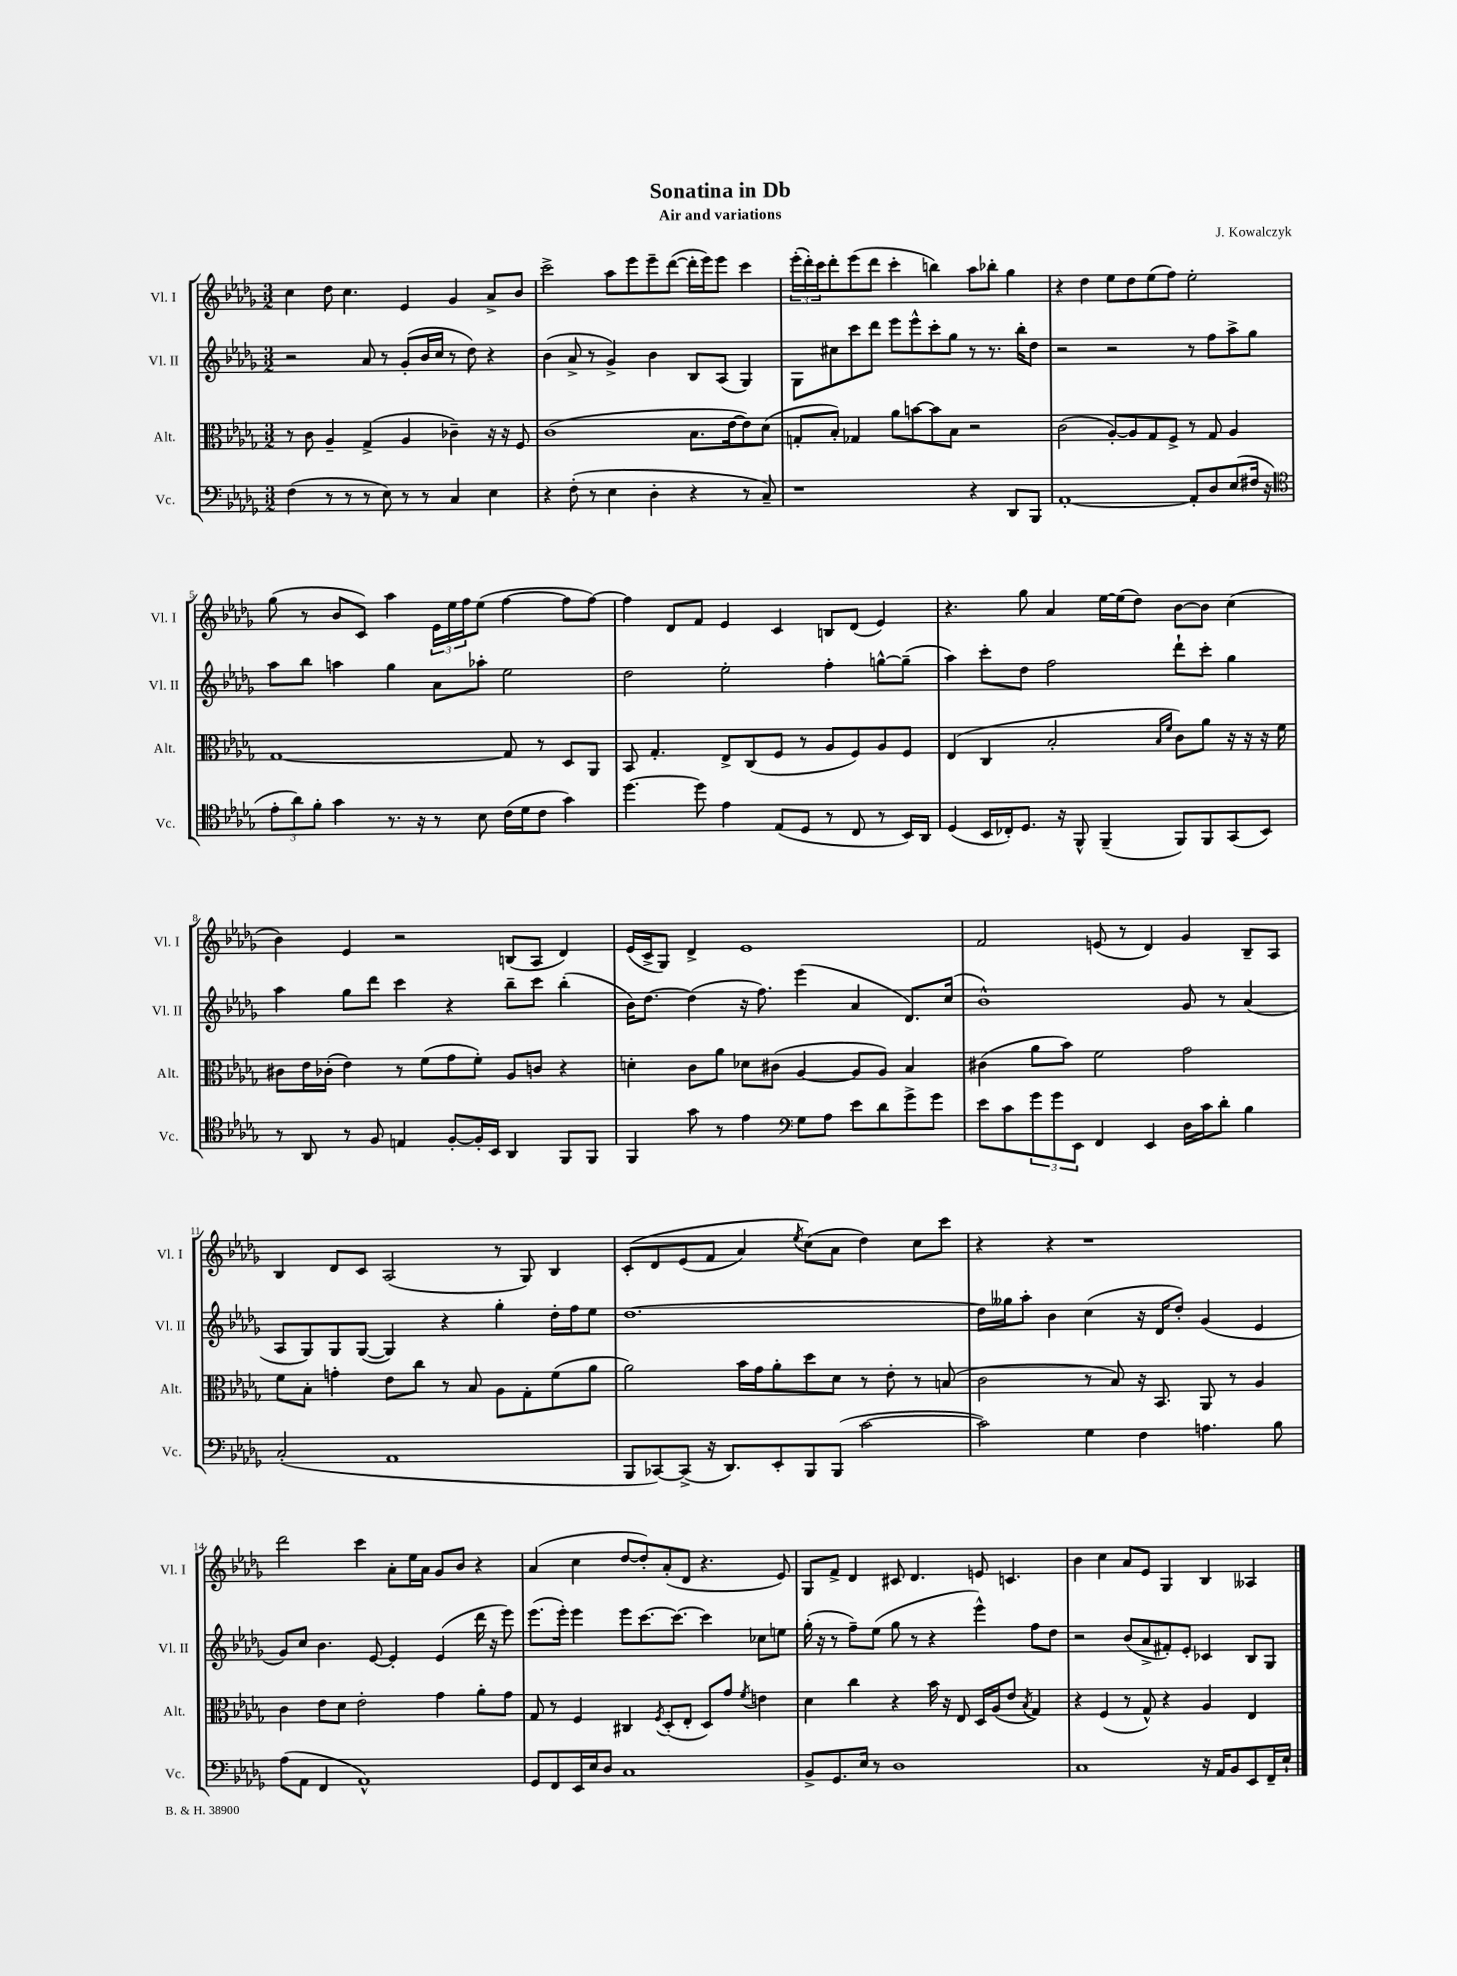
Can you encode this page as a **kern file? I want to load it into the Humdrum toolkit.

**kern	**kern	**kern	**kern
*part4	*part3	*part2	*part1
*staff4	*staff3	*staff2	*staff1
*I"Vc.	*I"Alt.	*I"Vl. II	*I"Vl. I
*I'Vc.	*I'Alt.	*I'Vl. II	*I'Vl. I
*clefF4	*clefC3	*clefG2	*clefG2
*k[b-e-a-d-g-]	*k[b-e-a-d-g-]	*k[b-e-a-d-g-]	*k[b-e-a-d-g-]
*M3/2	*M3/2	*M3/2	*M3/2
=1	=1	=1	=1
(4F\	8r	2r	4cc\
.	8c\	.	.
8r	4A-~/	.	8dd-\
8r	.	.	4.cc\
8r	(4G-^/	8a-/	.
8E-\)	.	8r	.
8r	4A-/	(8g-'/L	4e-/
8r	.	16b-/L	.
.	.	16cc/JJ	.
4C/	4c-X~\)	8r	4g-/
.	.	8dd-\)	.
4E-\	16r	4r	8a-^/L
.	16r	.	.
.	8F/	.	8b-/J
=2	=2	=2	=2
4r	(1c	(4b-\	2ccc^\
(8F'\	.	8a-^/	.
8r	.	8r	.
4E-\	.	4g-^/)	8aa-\L
.	.	.	8eee-\
4D-'\	.	4b-\	8eee-~\
.	.	.	([8ddd-\J
4r	8.B-\L	8B-/L	16ddd-'\LL]
.	.	.	16eee-\J)
.	.	(8A-/J	8eee-\J
.	[16e-\k	.	.
8r	8e-\])	4G-/)	4ccc\
8C~/)	(8d-\J	.	.
=3	=3	=3	=3
1r	8Gn'/L	8G-\L	(24eee-'\LL
.	.	.	24ddd-'\)
.	.	.	24ccc\J
.	8B-'/J)	8cc#X\	8ddd-'\
.	4G-X/	8ccc\	(8eee-\
.	.	8ddd-\J	8ddd-\J
.	8a-\L	8eee-\L	4ccc'\
.	[8bn\	8eee-^^\	.
.	8b\]	8ccc'\	4bbn\)
.	8B-\J	8gg-\J	.
4r	2r	8r	8aa-\L
.	.	8.r	8bb-X'\J
8DD-/L	.	.	4gg-\
.	.	16bb-'\KL	.
8BBB-/J	.	8dd-\J	.
=4	=4	=4	=4
[1AA-'	(2c\	2r	4r
.	.	.	4dd-\
.	[8A-'/L)	2r	8ee-\L
.	8A-/]	.	8dd-\
.	8G-/	.	(8ee-\
.	8F^/J	.	8ff\J)
8AA-'/L]	8r	8r	2ee-'\
8D-/	8G-/	8ff\L	.
(8E-/	4A-/	8aa-^\	.
16F#X/Jk	.	8gg-\J	.
16r	.	.	.
!!LO:LB:g=z
=5	=5	=5	=5
*clefC4	*	*	*
12e-'\L	[1G-	8aa-\L	(8gg-\
12a-\)	.	.	.
.	.	8bb-\J	8r
12f'\J	.	.	.
4g-\	.	4aan\	8b-/L
.	.	.	8c/J)
8.r	.	4gg-\	4aa-\
16r	.	.	.
8r	.	8a-\L	24e-\LL
.	.	.	24ee-\
.	.	.	24ff\J
8B-\	.	8aa-X'\J	(8ee-\J
(16c\LL	8G-/]	2ee-\	[4ff\
16d-\J	.	.	.
8c\J	8r	.	.
4g-\)	8D-/L	.	8ff\L]
.	8AA-/J	.	[8ff\J)
=6	=6	=6	=6
[4.dd-\	8BB-/	2dd-\	4ff\]
.	4.G-'/	.	.
.	.	.	8d-/L
8dd-\]	.	.	8f/J
4e-\	8E-^/L	2ee-'\	4e-/
.	(8C/	.	.
(8E-/L	8F/J	.	4c/
8D-/J	8r	.	.
8r	8A-/L	4ff'\	8Bn/L
8C/	8F/)	.	(8d-/J
8r	8A-/	[8ggn^^\L	4e-/)
16BB-/LL)	8F/J	(8gg~\J]	.
16AA-/JJ	.	.	.
=7	=7	=7	=7
(4D-/	(4E-/	4aa-\)	4.r
16BB-/LL	4C/	8ccc'\L	.
16C-X'/J)	.	.	.
8.D-/J	.	8dd-\J	8gg-\
.	2B-'/	2ff\	4a-/
16r	.	.	.
8FF^^/	.	.	.
(4FF~/	.	.	[16ee-\LL
.	.	.	(16ee-\J]
.	.	.	8dd-\J)
.	16qqB-/LL	.	.
.	16qqf/JJ	.	.
8FF/L)	8c\L)	8ddd-`\L	[8b-\L
8FF/	8a-\J	8ccc'\J	8b-\J]
(8GG-/	16r	4gg-\	(4cc\
.	16r	.	.
8BB-/J)	16r	.	.
.	16f\	.	.
!!LO:LB:g=z
=8	=8	=8	=8
8r	8c#X\L	4aa-\	4b-\)
8AA-/	16e-\L	.	.
.	(16c-X'\JJ	.	.
8r	4e-\)	8gg-\L	4e-/
8F/	.	8ddd-\J	.
4En/	8r	4ccc\	2r
.	(8f\L	.	.
[8F'/L	8g-\	4r	.
16F'/L]	8f'\J)	.	.
16BB-/JJ	.	.	.
4AA-/	8A-/L	8bb-~\L	(8Bn/L
.	8cn/J	8ccc\J	8A-/J
8FF/L	4r	(4bb-'\	4d-/)
8FF/J	.	.	.
=9	=9	=9	=9
4FF/	4dn'\	16b-\KL)	(16e-/LL
.	.	[8.dd-\J	16c^/J
.	.	.	8G-/J)
8g-\	8c\L	(4dd-\]	4d-^/
8r	8a-\J	.	.
4e-\	8d-X\L	16r	1e-
.	.	8.ff\)	.
.	(8c#X\J	.	.
*clefF4	*	*	*
8G-\L	[4A-/	(4eee-\	.
8A-\J	.	.	.
8e-\L	8A-/L]	4a-/	.
8d-\	8A-/J)	.	.
8g-^\	4B-/	8.d-/L)	.
8g-\J	.	.	.
.	.	(16cc/Jk	.
=10	=10	=10	=10
8e-\L	(4c#X\	1b-^^)	2f/
8c\	.	.	.
12g-\	8a-\L	.	.
12g-\	.	.	.
.	8b-\J)	.	.
12EE-\J	.	.	.
4FF/	2f\	.	(8en/
.	.	.	8r
4EE-/	.	.	4d-/)
16D-\LL	2g-\	8g-/	4g-/
16c\J	.	.	.
8d-'\J	.	8r	.
4B-\	.	(4a-/	8B-~/L
.	.	.	8A-/J
!!LO:LB:g=z
=11	=11	=11	=11
(2C'/	8f\L	8A-/L	4B-/
.	8B-'\J	8G-/)	.
.	4gn'\	8G-/	8d-/L
.	.	([8G-/J	8c/J
1AA-	8e-\L	4G-/])	(2A-/
.	8cc\J	.	.
.	8r	4r	.
.	8B-/	.	.
.	8A-\L	4gg-'\	8r
.	8G-'\	.	8G-/)
.	(8f\	16dd-'\LL	4B-/
.	.	16ff\J	.
.	8a-\J	8ee-\J	.
=12	=12	=12	=12
8BBB-/L	2a-\)	[1.dd-	(8c'/L
[8CC-X/)	.	.	8d-/
(8CC-^/J]	.	.	(8e-/
16r	.	.	8f/J
8.DD-/L)	.	.	.
.	16b-\LL	.	4a-/)
.	16g-\J	.	.
8EE-'/	8a-'\	.	.
.	.	.	8qee-/
8BBB-/	8dd-\	.	(8cc\L)
(8BBB-/J	8d-\J	.	8a-\J
[2c\	8r	.	4dd-\)
.	8e-'\	.	.
.	8r	.	8cc\L
.	(8Bn/	.	8ccc\J
=13	=13	=13	=13
2c\])	2c\	16dd-\LL]	4r
.	.	16gg--X\J	.
.	.	8aa-'\J	.
.	.	4b-\	4r
4G-\	8r	(4cc\	1r
.	8B-/)	.	.
4F\	16r	16r	.
.	8.BB-/	16d-/KL	.
.	.	8dd-'/J)	.
4.An\	8AA-/	(4g-/	.
.	8r	.	.
.	4A-/	4e-/	.
8B-\	.	.	.
!!LO:LB:g=z
=14	=14	=14	=14
(8A-\L	4c\	8g-/L)	2ddd-\
8AA-\J	.	8cc/J	.
4FF/	8e-\L	4.b-\	.
.	8d-\J	.	.
1AA-^^)	2e-'\	.	4ccc\
.	.	[8e-/	.
.	.	4e-'/]	8a-'\L
.	.	.	16ee-\L
.	.	.	16a-\JJ
.	4g-\	(4e-/	8g-/L
.	.	.	8b-/J
.	8a-'\L	16ddd-\	4r
.	.	16r	.
.	8g-\J	8eee-\)	.
=15	=15	=15	=15
8GG-/L	8G-/	(8.eee-\L	(4a-/
8FF/	8r	.	.
.	.	16eee-'\Jk)	.
16EE-/L	4F/	4eee-\	4cc\
16E-/J	.	.	.
8D-/J	.	.	.
1C	4C#X/	8eee-\L	[8dd-/L
.	.	[8.ccc\	8dd-'/])
.	8qF/	.	.
.	(8D-'/L	.	(8a-'/
.	.	8.ccc\J_	.
.	8E-'/J	.	8d-/J
.	8D-/L)	4ccc\]	4.r
.	8g-/J	.	.
.	8qf/	.	.
.	4en\	8cc-X\L	.
.	.	8een\J	8e-/)
=16	=16	=16	=16
8BB-^/L	4d-\	(16gg-'\	8G-/L
.	.	16r	.
8.GG-/	.	8r	8f^/J
.	4cc\	8ff~\L)	4d-/
16E-/Jk	.	.	.
8r	.	(8ee-\J	.
1D-	4r	8gg-\	8c#X/
.	.	8r	4.d-/
.	16b-\	4r	.
.	16r	.	.
.	8E-/	.	.
.	16D-/LL	4eee-^^\)	8en/
.	(16A-/J	.	.
.	8e-/J	.	4.cn/
.	8qB-/	.	.
.	4G-/)	8ff\L	.
.	.	8dd-\J	.
=17	=17	=17	=17
1C	4r	2r	4b-\
.	(4F/	.	4cc\
.	8r	(8b-/L	8a-/L
.	8G-^^/)	8a-^/	8e-/J
.	4r	8f#X'/)	4G-/
.	.	8e-'/J	.
16r	4A-/	4c-X/	4B-/
16AA-/KL	.	.	.
8BB-/	.	.	.
8EE-/	4E-/	8B-/L	4A--X/
16FF~/L	.	8G-/J	.
16E-`/JJ	.	.	.
==	==	==	==
*-	*-	*-	*-
